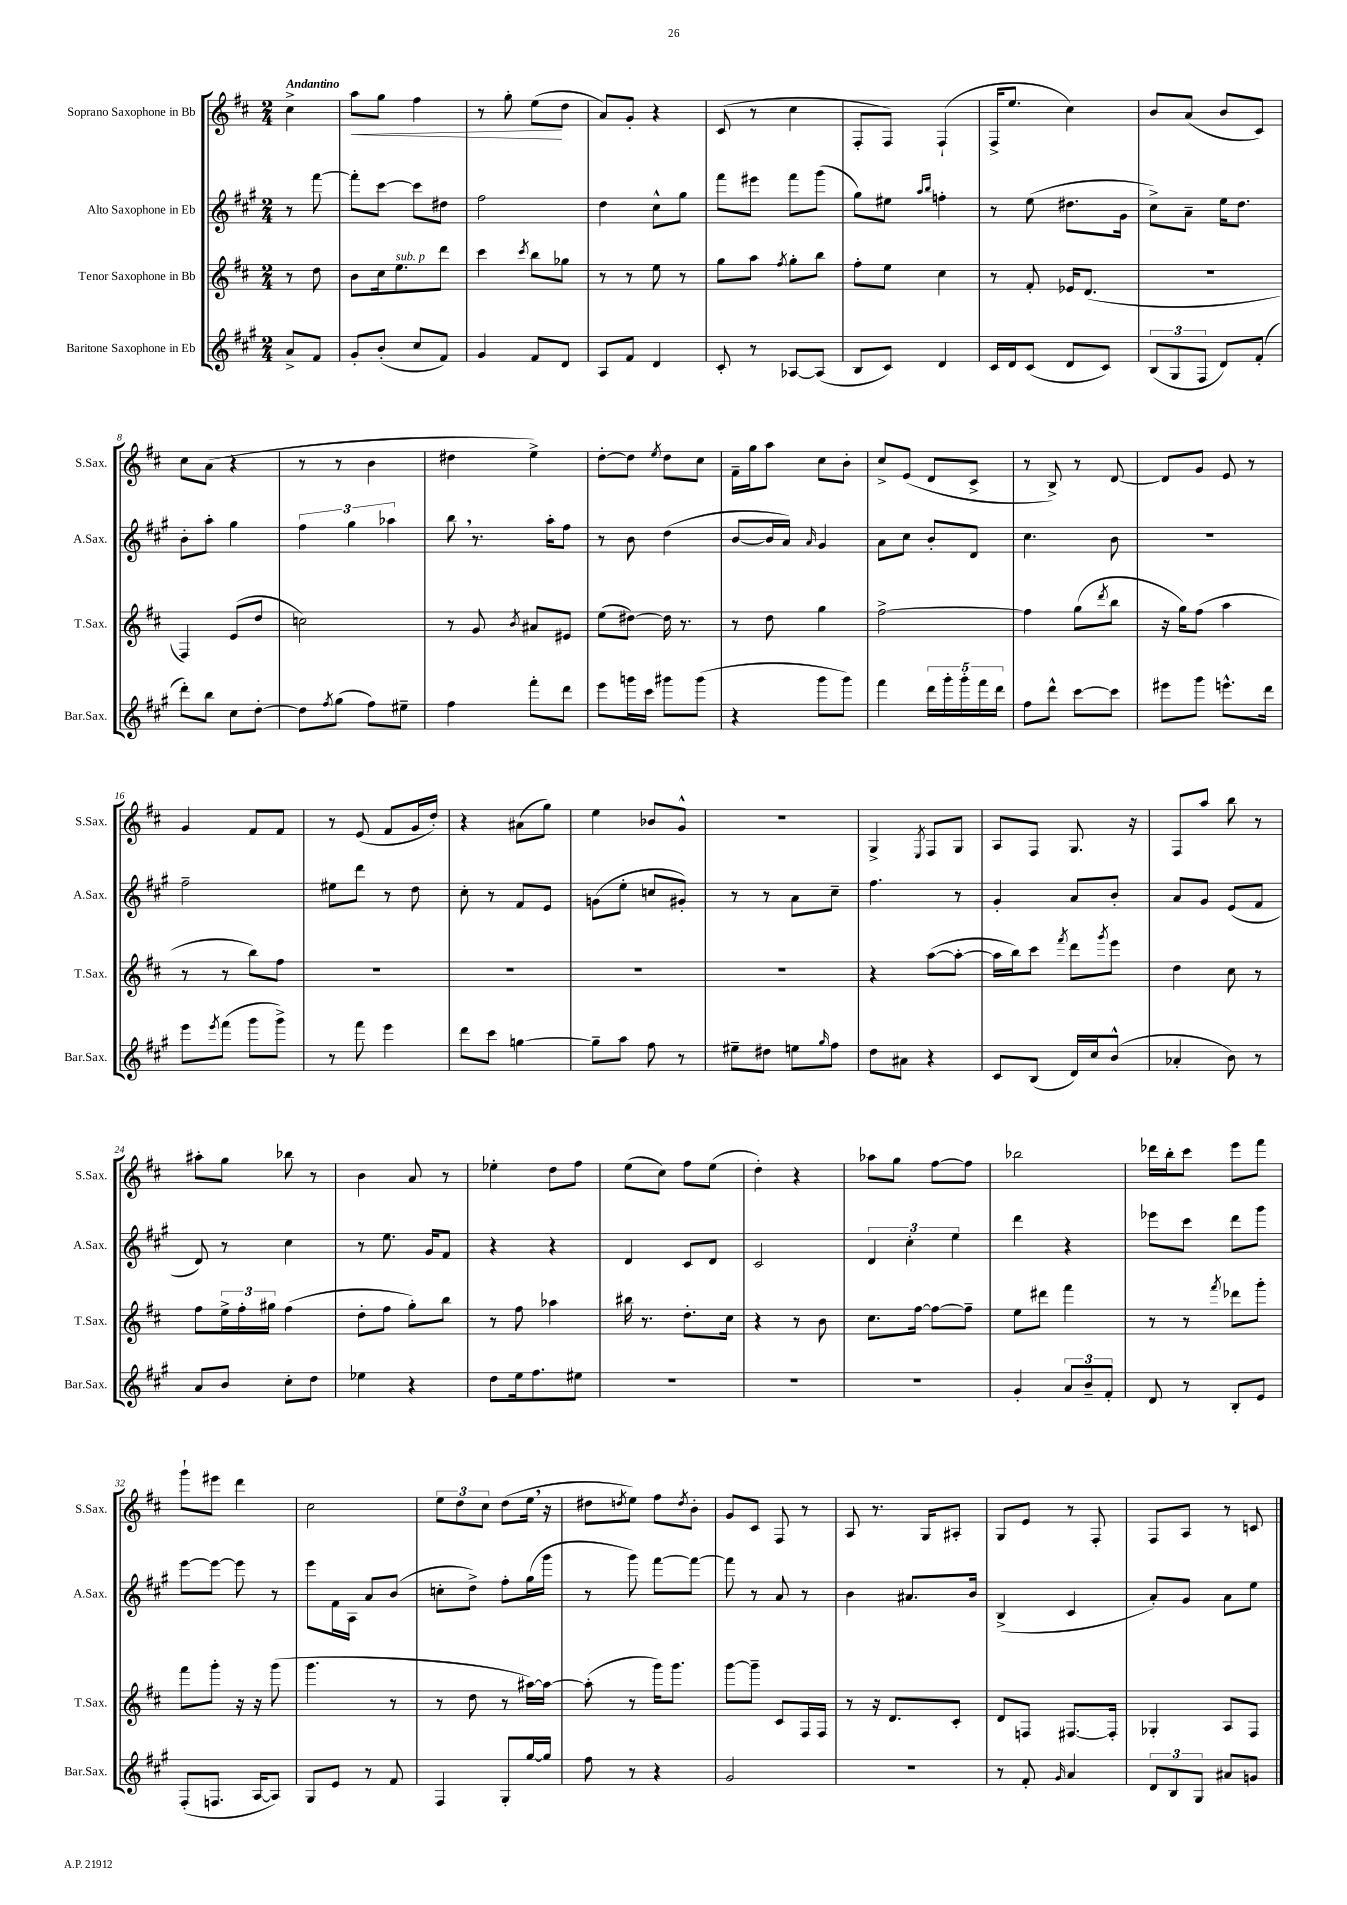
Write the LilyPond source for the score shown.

<<
\new StaffGroup <<
\new Staff = "s0" \with { instrumentName = "Soprano Saxophone in Bb" shortInstrumentName = "S.Sax." } {
    \clef treble \key d \major \numericTimeSignature \time 2/4 \partial 4 \tempo "Andantino"
    cis''4-> |
    a''8\< g''8 fis''4 |
    r8 g''8-. e''8\!( d''8 |
    a'8) g'8-. r4 |
    cis'8( r8 cis''4 |
    fis8-. fis8) fis4-!( |
    fis16-> e''8. cis''4) |
    b'8 a'8( b'8 cis'8) |
    cis''8 a'8( r4 |
    r8 r8 b'4 |
    dis''4 e''4->) |
    d''8~-. d''8 \acciaccatura { e''8 } d''8 cis''8 |
    fis'16-- g''16 a''8 cis''8 b'8-. |
    cis''8-> e'8( d'8 cis'8-> |
    r8 b8->) r8 d'8~ |
    d'8 g'8 e'8 r8 |
    g'4 fis'8 fis'8 |
    r8 e'8( fis'8 g'16 d''16-.) |
    r4 ais'8( g''8) |
    e''4 bes'8 g'8-^ |
    R2 |
    g4-> \acciaccatura { e8 } fis8 g8 |
    a8 fis8 g8. r16 |
    fis8 a''8 b''8 r8 |
    ais''8-. g''8 bes''8 r8 |
    b'4 a'8 r8 |
    ees''4-. d''8 fis''8 |
    e''8( cis''8) fis''8 e''8( |
    d''4-.) r4 |
    aes''8 g''8 fis''8~ fis''8 |
    bes''2 |
    des'''16 b''16-. cis'''8 e'''8 fis'''8 |
    g'''8-! eis'''8 d'''4 |
    cis''2 |
    \tuplet 3/2 { e''8 d''8 cis''8 } d''8( e''16 \breathe r16 |
    dis''8 \acciaccatura { d''8 } e''8) fis''8 \acciaccatura { d''8 } b'8-. |
    g'8 cis'8 fis8 r8 |
    a8 r8. g16 ais8-. |
    g8 e'8 r8 fis8-. |
    fis8 a8 r8 c'8 \bar "|." |
}
\new Staff = "s1" \with { instrumentName = "Alto Saxophone in Eb" shortInstrumentName = "A.Sax." } {
    \clef treble \key a \major \numericTimeSignature \time 2/4 \partial 4
    r8 fis'''8~ |
    fis'''8-. cis'''8~ cis'''8 dis''8 |
    fis''2 |
    d''4 cis''8-^ gis''8 |
    fis'''8 eis'''8 fis'''8 gis'''8( |
    gis''8) eis''8 \grace { a''16 b''16 } f''4-. |
    r8 e''8( dis''8. gis'16 |
    cis''8->) a'8-- e''16 d''8. |
    b'8-. a''8-. gis''4 |
    \tuplet 3/2 { fis''4 gis''4 aes''4 } |
    b''8 \breathe r8. a''16-. fis''8 |
    r8 b'8 d''4( |
    b'8~ b'16 a'16) \grace { a'16 } gis'4 |
    a'8 cis''8 b'8-. d'8 |
    cis''4. b'8 |
    R2 |
    fis''2-- |
    eis''8 d'''8 r8 d''8 |
    cis''8-. r8 fis'8 e'8 |
    g'8( e''8-. c''8 gis'8-.) |
    r8 r8 a'8 cis''8-- |
    fis''4. r8 |
    gis'4-. a'8 b'8-. |
    a'8 gis'8 e'8( fis'8 |
    d'8) r8 cis''4 |
    r8 e''8. gis'16 fis'8 |
    r4 r4 |
    d'4 cis'8 d'8 |
    cis'2 |
    \tuplet 3/2 { d'4 cis''4-. e''4 } |
    d'''4 r4 |
    ees'''8 cis'''8 d'''8 gis'''8 |
    e'''8~ e'''8~ e'''8 r8 |
    e'''8 fis'16 a16 a'8 b'8( |
    c''8-. d''8->) fis''8-. gis''16( gis'''16 |
    r8 gis'''8) fis'''8~ fis'''8~ |
    fis'''8 r8 a'8 r8 |
    b'4 ais'8. b'16 |
    b4->( cis'4 |
    a'8-.) gis'8 a'8 e''8 \bar "|." |
}
\new Staff = "s2" \with { instrumentName = "Tenor Saxophone in Bb" shortInstrumentName = "T.Sax." } {
    \clef treble \key d \major \numericTimeSignature \time 2/4 \partial 4
    r8 d''8 |
    b'8 cis''16 e''8.^\markup { \italic "sub. p" } d'''8 |
    cis'''4 \acciaccatura { cis'''8 } b''8 ges''8 |
    r8 r8 e''8 r8 |
    g''8 a''8 \acciaccatura { fis''8 } g''8-. b''8 |
    fis''8-. e''8 cis''4 |
    r8 fis'8-. ees'16 d'8.( |
    R2 |
    fis4) e'8( d''8 |
    c''2) |
    r8 g'8 \acciaccatura { b'8 } ais'8 eis'8 |
    e''8( dis''8~) dis''16 r8. |
    r8 d''8 g''4 |
    fis''2~-> |
    fis''4 g''8( \acciaccatura { d'''8 } b''8 |
    r16 g''16) fis''8( a''4 |
    r8 r8 b''8) fis''8 |
    R2 |
    R2 |
    R2 |
    R2 |
    r4 a''8~( a''8~-. |
    a''16 b''16) cis'''8 \acciaccatura { fis'''8 } d'''8 \acciaccatura { g'''8 } e'''8 |
    d''4 cis''8 r8 |
    fis''8 \tuplet 3/2 { e''16-> fis''16-. gis''16 } fis''4( |
    d''8-. fis''8 g''8-.) b''8 |
    r8 fis''8 aes''4 |
    bis''16 r8. d''8.-. cis''16 |
    r4 r8 b'8 |
    cis''8. fis''16~ fis''8~ fis''8-- |
    e''8 dis'''8 fis'''4 |
    r8 r8 \acciaccatura { fis'''8 } des'''8 g'''8-. |
    fis'''8 g'''8-. r16 r16 g'''8( |
    g'''4. r8 |
    r8 d''8 r8 ais''16~) ais''16~ |
    ais''8-.( r8 g'''16) g'''8. |
    g'''8~ g'''8-- cis'8 fis16 fis16 |
    r8 r16 d'8. cis'8-. |
    d'8 f8 fis8.~ fis16-. |
    ges4-. a8 fis8 \bar "|." |
}
\new Staff = "s3" \with { instrumentName = "Baritone Saxophone in Eb" shortInstrumentName = "Bar.Sax." } {
    \clef treble \key a \major \numericTimeSignature \time 2/4 \partial 4
    a'8-> fis'8 |
    gis'8-. b'8-.( cis''8 fis'8) |
    gis'4 fis'8 d'8 |
    a8 fis'8 d'4 |
    cis'8-. r8 aes8~ aes8( |
    b8 cis'8) d'4 |
    cis'16 d'16 cis'8( d'8 cis'8) |
    \tuplet 3/2 { b8( gis8 fis8 } d'8) fis'8-.( |
    d'''8-.) b''8 cis''8 d''8~-. |
    d''8 \acciaccatura { fis''8 } gis''8( fis''8) eis''8-- |
    fis''4 fis'''8-. d'''8 |
    e'''8 g'''16 cis'''16 gis'''8 gis'''8( |
    r4 gis'''8 gis'''8) |
    fis'''4 \tuplet 5/4 { d'''16 gis'''16-. gis'''16-. fis'''16 d'''16 } |
    fis''8 d'''8-^ cis'''8~ cis'''8 |
    eis'''8 gis'''8 e'''8.-^ d'''16 |
    e'''8 \acciaccatura { e'''8 } fis'''8( gis'''8 gis'''8->) |
    r8 fis'''8 e'''4 |
    d'''8 cis'''8 g''4~ |
    g''8-- a''8 fis''8 r8 |
    eis''8-- dis''8 e''8 \grace { gis''16 } fis''8 |
    d''8 ais'8 r4 |
    cis'8 b8( d'16) cis''16 b'8-^( |
    aes'4-. b'8) r8 |
    a'8 b'8 cis''8-. d''8 |
    ees''4 r4 |
    d''8 e''16 fis''8. eis''8 |
    R2 |
    R2 |
    R2 |
    gis'4-. \tuplet 3/2 { a'8 b'8-- fis'8-. } |
    d'8 r8 b8-. e'8 |
    fis8-.( f8. a16~ a8) |
    gis8 e'8 r8 fis'8 |
    fis4 gis8-. gis''16~ gis''16 |
    fis''8 r8 r4 |
    gis'2 |
    R2 |
    r8 fis'8-. \grace { gis'16 } a'4 |
    \tuplet 3/2 { d'8 b8 gis8 } ais'8 g'8 \bar "|." |
}
>>
>>
